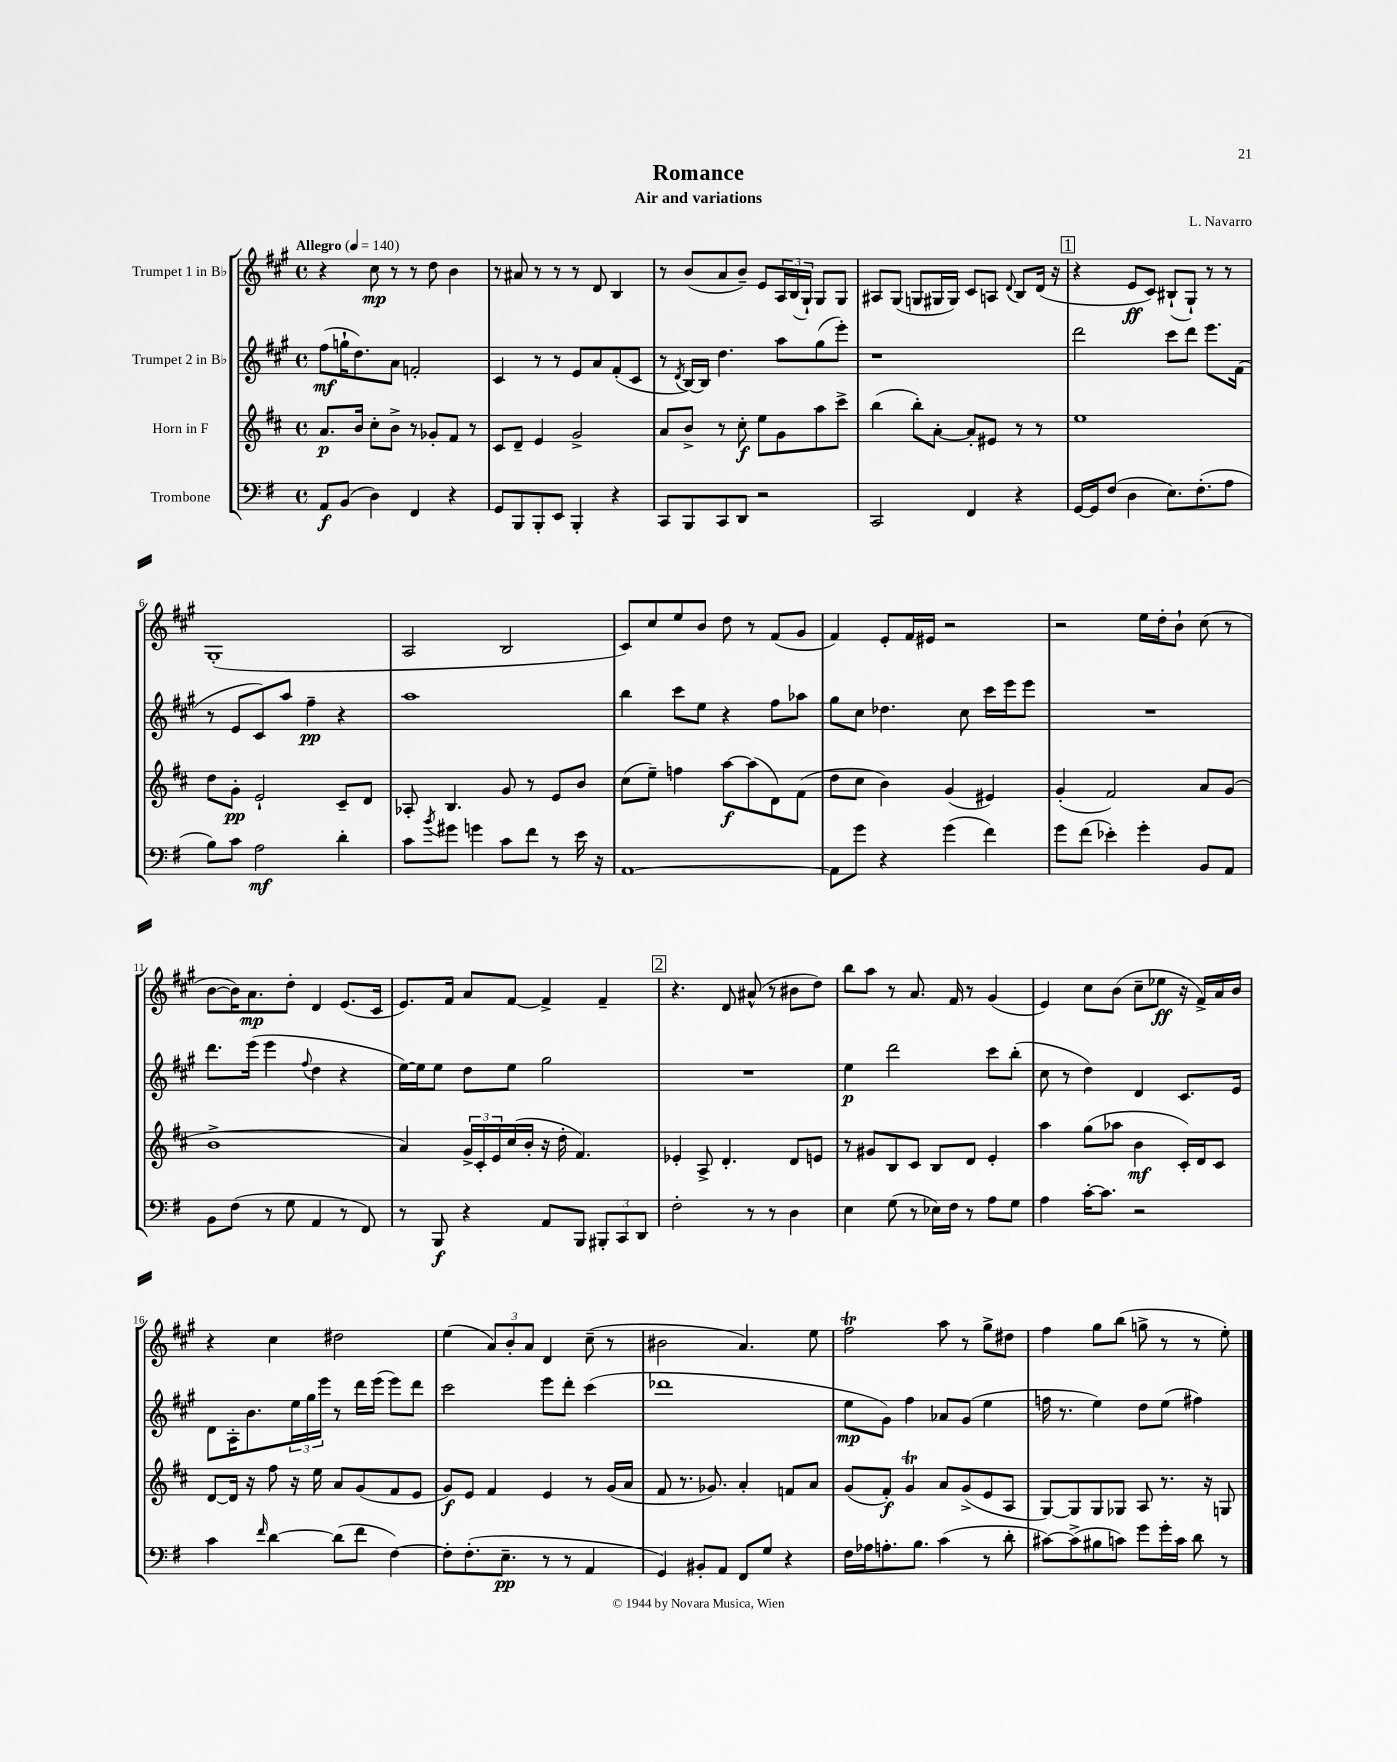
\header { title = "Romance" composer = "L. Navarro" subtitle = "Air and variations" }
<<
\new StaffGroup <<
\new Staff = "s0" \with { instrumentName = "Trumpet 1 in Bb" } {
    \clef treble \key a \major \defaultTimeSignature \time 4/4 \tempo "Allegro" 4 = 140
    r4 cis''8\mp r8 r8 d''8 b'4 |
    r8 ais'8 r8 r8 r8 d'8 b4 |
    r8 b'8( a'8 b'8--) e'8 \tuplet 3/2 { a16 b16( gis16-!) } gis8 gis8 |
    ais8 gis8( g8 gis16 gis16) cis'8 a8 \appoggiatura { d'8 } b8 d'16( r16 |
    \mark \markup { \box "1" } r4 e'8\ff cis'8) bis8-!( gis8-!) r8 r8 |
    gis1-.( |
    a2 b2 |
    cis'8) cis''8 e''8 b'8 d''8 r8 fis'8( gis'8 |
    fis'4) e'8-. fis'16 eis'16 r2 |
    r2 e''16 d''16-. b'8-! cis''8( r8 |
    b'8~ b'16) a'8.\mp d''8-. d'4 e'8.( cis'16 |
    e'8.) fis'16 a'8 fis'8~ fis'4-> fis'4-- |
    \mark \markup { \box "2" } r4. d'8 ais'8-^( r8 bis'8 d''8) |
    b''8 a''8 r8 a'8. fis'16 r8 gis'4( |
    e'4) cis''8 b'8( cis''8-- ees''8\ff r16 fis'16->) a'16 b'16 |
    r4 cis''4 dis''2 |
    e''4( \tuplet 3/2 { a'8) b'8-. a'8 } d'4 cis''8--( r8 |
    bis'2 a'4.) e''8 |
    fis''2\trill a''8 r8 gis''8-> dis''8 |
    fis''4 gis''8 b''8( g''8-> r8 r8 e''8-.) \bar "|." |
}
\new Staff = "s1" \with { instrumentName = "Trumpet 2 in Bb" } {
    \clef treble \key a \major \defaultTimeSignature \time 4/4
    fis''8\mf( g''16-! d''8.) a'8 f'2-. |
    cis'4 r8 r8 e'8 a'8 fis'8-.( cis'8 |
    r8 \acciaccatura { d'8 } b16~) b16 d''4. a''8 gis''8( e'''8-.) |
    r1 |
    \mark \markup { \box "1" } d'''2 cis'''8 d'''8 e'''8. fis'16( |
    r8 e'8 cis'8) a''8 fis''4--\pp r4 |
    a''1 |
    b''4 cis'''8 e''8 r4 fis''8 aes''8 |
    gis''8 cis''8 des''4. cis''8 cis'''16 e'''16 e'''8 |
    R1 |
    d'''8. e'''16( e'''4 \appoggiatura { fis''8 } d''4 r4 |
    e''16~) e''16 e''8 d''8 e''8 gis''2 |
    \mark \markup { \box "2" } R1 |
    e''4\p d'''2 cis'''8 b''8-.( |
    cis''8 r8 d''4) d'4 cis'8. e'16 |
    d'8 a16-. b'8. \tuplet 3/2 { e''16 gis''16 e'''16 } r8 d'''16 e'''16( e'''8) d'''8 |
    cis'''2 e'''8 d'''8-. cis'''4( |
    des'''1 |
    e''8\mp gis'8) fis''4 aes'8 gis'8( e''4 |
    f''16 r8. e''4) d''8 e''8( fis''4) \bar "|." |
}
\new Staff = "s2" \with { instrumentName = "Horn in F" } {
    \clef treble \key d \major \defaultTimeSignature \time 4/4
    a'8.\p b'16 cis''8-. b'8-> r8 ges'8-. fis'8 r8 |
    cis'8 d'8-- e'4 g'2-> |
    a'8 b'8-> r8 cis''8-.\f e''8 g'8 a''8 cis'''8-> |
    b''4( b''8-.) a'8~-. a'8-. eis'8 r8 r8 |
    \mark \markup { \box "1" } e''1 |
    d''8 g'8-.\pp e'2-! cis'8-- d'8 |
    aes8-. b4. g'8 r8 e'8 b'8 |
    cis''8( e''8--) f''4 a''8~\f a''8( d'8) fis'8( |
    d''8 cis''8 b'4) g'4( eis'4) |
    g'4-.( fis'2) a'8 g'8( |
    b'1-> |
    a'4) \tuplet 3/2 { g'16-> cis'16-. e'16 } cis''16( b'16-. r16 d''16-. fis'4.) |
    \mark \markup { \box "2" } ees'4-. a8-> d'4.-. d'8 e'8 |
    r8 gis'8 b8 cis'8 b8 d'8 e'4-. |
    a''4 g''8( aes''8 b'4\mf cis'16-.) d'16 cis'8 |
    d'8~ d'16 r16 fis''8 r16 e''16 a'8 g'8( fis'8 e'8 |
    g'8\f) e'8 fis'4 e'4 r8 g'16( a'16 |
    fis'8 r8. ges'8.) a'4-. f'8 a'8 |
    g'8( fis'8-.\f) g'4\trill a'8 g'8->( e'8 a8 |
    g8~) g8 g8 ges8 a8 r8. r16 g8 \bar "|." |
}
\new Staff = "s3" \with { instrumentName = "Trombone" } {
    \clef bass \key g \major \defaultTimeSignature \time 4/4
    a,8\f b,8( d4) fis,4 r4 |
    g,8 b,,8 b,,8-. e,8 b,,4-. r4 |
    c,8 b,,8 c,8 d,8 r2 |
    c,2 fis,4 r4 |
    \mark \markup { \box "1" } g,16~ g,16 fis8( d4 e8.) fis8.-.( a8 |
    b8) c'8 a2\mf d'4-. |
    c'8 \acciaccatura { b'8 } gis'8 g'4 c'8 fis'8 r8 e'16 r16 |
    a,1~ |
    a,8 g'8 r4 g'4( fis'4) |
    g'8 fis'8( ees'4-.) g'4-. b,8 a,8 |
    b,8 fis8( r8 g8 a,4 r8 fis,8) |
    r8 b,,8\f r4 a,8 b,,8 \tuplet 3/2 { bis,,8-. c,8 d,8 } |
    \mark \markup { \box "2" } fis2-. r8 r8 d4 |
    e4 g8( r8 ees16) fis16 r8 a8 g8 |
    a4 c'16~-. c'8. r2 |
    c'4 \grace { fis'16 } d'4~ d'8( fis'8 fis4~) |
    fis8-. fis8.-.( e8.--\pp r8 r8 a,4 |
    g,4) bis,8-. a,8 fis,8 g8 r4 |
    fis16 aes16 a8.-. b8. c'4( r8 d'8-. |
    cis'8~) cis'8->( bis8 c'8) g'8 g'16-. c'16 d'8 r8 \bar "|." |
}
>>
>>
